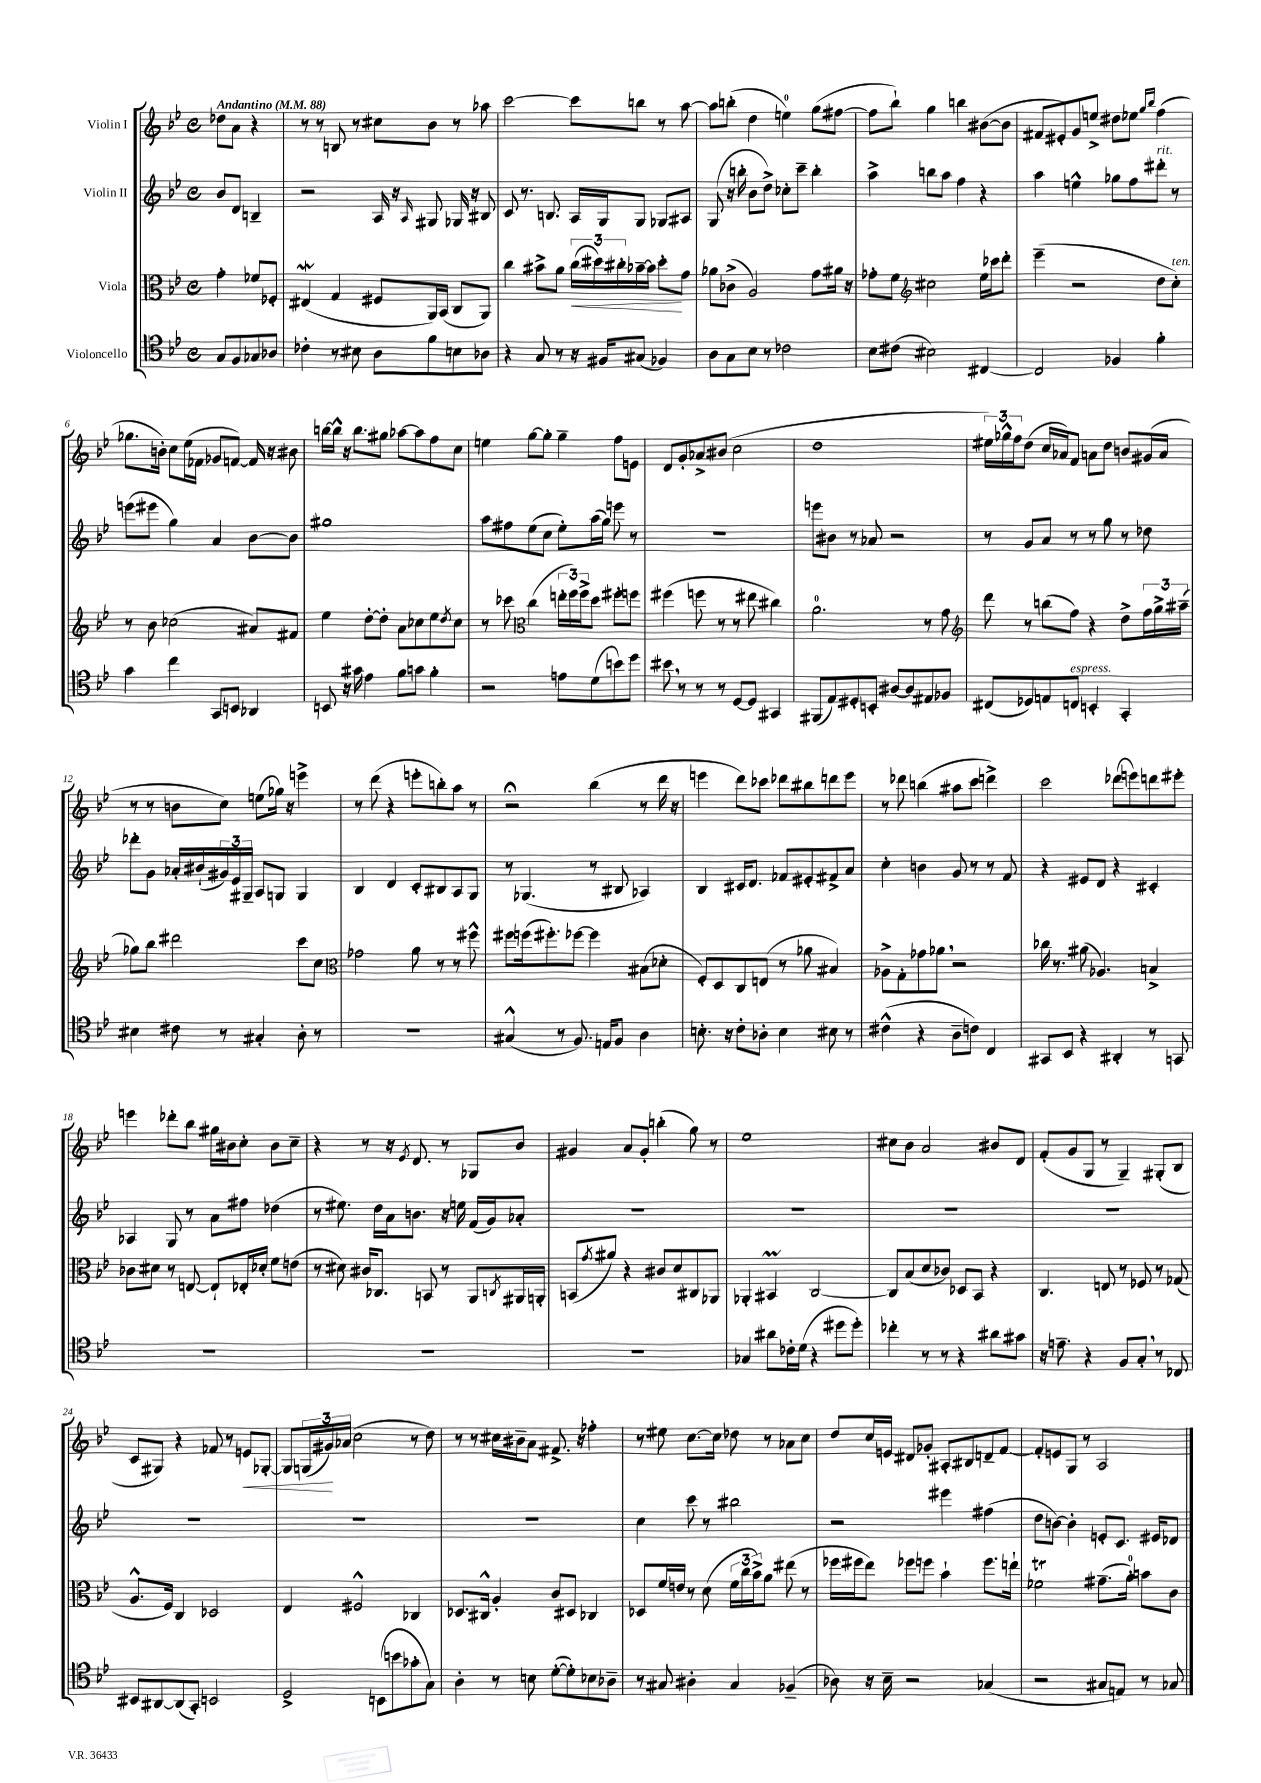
<<
\new StaffGroup <<
\new Staff = "s0" \with { instrumentName = "Violin I" } {
    \clef treble \key bes \major \defaultTimeSignature \time 4/4 \partial 2 \tempo "Andantino" 4 = 88
    des''8 a'8 r4 |
    r8 r8 b8 r8 cis''8 bes'8 r8 aes''8 |
    c'''2~ c'''8 b''8 r8 a''8~ |
    a''8 b''8-.( d''4 e''4-0) g''8( fis''8~ |
    fis''8 bes''8-!) g''4 b''4 bis'8~( bis'8 |
    fis'8 eis'8-.) g'8 e''8-> dis''8 ees''8 \grace { g''16 bes''16 } f''4( |
    ges''8. b'16-.) c''8 ees''16( fes'16 ges'8 f'8~) f'16 r16 bis'8 |
    b''16~ b''16-^ r16 b''8. gis''8 aes''8~ aes''8 f''8 c''8 |
    e''4 g''8~ g''8-. g''4-- f''8 e'8 |
    d'8 g'8-. aes'8-> bis'8( c''2 |
    d''1 |
    \tuplet 3/2 { eis''16) ges''16-^ f''16 } d''8( c''16 aes'16) f'8 a'8 d''8 b'8 gis'16( a'16 |
    r8 r8 b'8 c''8) e''8( ges''16) r16 e'''4-> |
    r8 d'''8( r4 e'''8-. b''8-.) a''8 r8 |
    r2\fermata bes''4( r8 d'''16 r16 |
    e'''4 d'''8) ces'''8 des'''8 bis''8 d'''8 e'''8 |
    r8 des'''8 b''4( ais''8 c'''8 d'''4->) |
    c'''2 des'''8( e'''8) d'''8 eis'''8-. |
    e'''4 des'''8-. bes''8 gis''16 bis'16 c''8-. bis'8 c''8-- |
    r4 r8 r16 \acciaccatura { ees'8 } d'8. r8 ges8 bes'8 |
    gis'4 a'8 gis'8-. b''4-.( g''8) r8 |
    ees''1 |
    cis''8 bes'8 a'2 bis'8 d'8 |
    f'8-.( g'8 g8 r8 g4--) gis8-.( bes8 |
    c'8 gis8) r4 fes'8 r8 e'8\< ges8~-. |
    ges8 \tuplet 3/2 { g16( gis'16\!) aes'16( } c''2 r8 d''8) |
    r8 r8 cis''16 bis'16-- a'8 fis'8.-> r16 fes''4-. |
    r8 eis''8 c''8.~ c''16 des''8 r8 aes'8 c''8 |
    d''8 c''16 e'16 dis'8 ges'8-. ais8-. bis8 d'8-- f'8~ |
    f'8-. e'8 g8 r8 a2 \bar "|." |
}
\new Staff = "s1" \with { instrumentName = "Violin II" } {
    \clef treble \key bes \major \defaultTimeSignature \time 4/4 \partial 2
    bes'8 d'8 b4-- |
    r2 a16 r16 \grace { a16 } gis8 ges16 r16 bis8 |
    c'8 r8. b8. a16 g16 g8 ges8 ais8 |
    g8( r16 b''16-. bes'8 d''8->) ces''8-. c'''8-- b''4-. |
    a''4-> b''8 a''8 f''4 r4 |
    a''4 e''4-^ ges''8 f''8 dis'''8-.^\markup { \italic "rit." } r8 |
    e'''8( eis'''8 g''4) a'4 bes'8~ bes'8 |
    gis''1 |
    a''8 fis''8 ees''8( c''8 ees''8-.) a''16( g''16) e'''8 r8 |
    R1 |
    e'''8 bis'8 r8 aes'8 r2 |
    r8 g'8 a'8 r8 r8 g''8 r8 des''8 |
    des'''8-. g'8 aes'16-. bis'16-!( \tuplet 3/2 { gis'16) ees'16 gis16-- } a8 g8 g4 |
    bes4 d'4 c'8-. bis8 a8 g8 |
    r8 ges4.( r8 bis8 aes4) |
    bes4 cis'16 d'8. fes'8 eis'8-. fis'8-> a'8 |
    c''4-. b'4 g'8 r8 r8 f'8 |
    r4 eis'8 d'8 r4 cis'4-. |
    aes4 g8 r8 a'8 fis''8 des''4( |
    r8 eis''8.) d''16 a'16 b'8. r16 e''16 f'16( g'16) aes'8-. |
    R1 |
    R1 |
    R1 |
    R1 |
    R1 |
    R1 |
    R1 |
    c''4 c'''8 r8 bis''2 |
    r2 eis'''4 fis''4( |
    d''8 b'8~) b'4-. e'8-. c'8. eis'16 des'8 \bar "|." |
}
\new Staff = "s2" \with { instrumentName = "Viola" } {
    \clef alto \key bes \major \defaultTimeSignature \time 4/4 \partial 2
    g'4-. fes'8 fes8-. |
    eis4\mordent( g4 fis8 a,16) bes,16( c8 a,8) |
    c''4 bis'8-> a'8 \tuplet 3/2 { c''16\<( dis''16) cis''16-. } bes'16~-- bes'16 dis''8-.\! g'8 |
    aes'8 ces'8->( a2) g'8 ais'16 r16 |
    ges'8-. f'8 \clef treble cis''2 ees''16 ces'''16 d'''8-. |
    ees'''4--( r2 d''8 c''8-.^\markup { \italic "ten." }) |
    r8 bes'8 ces''2( ais'8) fis'8 |
    ees''4 d''8~-. d''8-. a'8 ces''8 ees''8 \acciaccatura { d''8 } ces''8 |
    r8 ces'''8 \clef alto c''4( \tuplet 3/2 { e''16-. f''16) f''16-> } d''8 fis''8-. f''8 |
    fis''4( f''8 r8 r8 eis''8 cis''4) |
    a'2.-0 r8 g'8 |
    \clef treble d'''8 r8 b''8( f''8) r4 d''8-> \tuplet 3/2 { f''16 g''16-> ais''16--( } |
    ges''8) bes''8 dis'''2 c'''8 c''8 |
    \clef alto ges'2 a'8 r8 r8 fis''8-^ |
    fis''8 f''16( fis''8.-.) fes''8~ fes''4 bis8( des'8-. |
    f8-.) d8 c8 e8( r8 aes'8 bis4) |
    aes8-> g8-. ges'8 aes'8 \breathe r2 |
    ces''16 r8. ais'8( aes4.) b4-> |
    ces'8 dis'8 r8 e8~ e8-! ees16-. des'16-. f'8 e'8( |
    r8 dis'8) cis'16 ces8. b,8 r8 a,8 \acciaccatura { c8 } ais,16 a,16-. |
    b,8( \acciaccatura { g'8 } ais'8) r4 cis'8 d'8 cis8 aes,8 |
    aes,4-. bis,4\prall c2~ |
    c8 bes8( d'8 ces'8) des8 bes,8 r4 |
    c4. e8 r8 fes8 r8 ges8( |
    a8.-^ f16) c4 des2 |
    ees4 fis2-^ ces4 |
    des8. cis16-^ a4-. c'8 dis8 ces4 |
    des8 f'16 e'16 r8 d'8( \tuplet 3/2 { f'16 c''16 bes'16->) } a'8 eis''8( r8 |
    fes''16 fis''16 ees''8) fes''8 f''8 bes'4-! f''8. e''16-! |
    fes'2\trill gis'8.--( a'16-0-.) b'8 c'8 \bar "|." |
}
\new Staff = "s3" \with { instrumentName = "Violoncello" } {
    \clef tenor \key bes \major \defaultTimeSignature \time 4/4 \partial 2
    g8 f8 ges8 aes8 |
    ces'4-. r8 bis8 a8 f'8 b8 aes8 |
    r4 g8 r8 r16 fis16 gis8( fes4) |
    a8 g8 bes8 r8 ces'2 |
    bes8 cis'8( bis2) cis4~ |
    cis2 fes4 f'4-. |
    g'4 c''4 g,8 b,8 aes,4 |
    b,8 r16 gis'16 ees'4 f'8 g'8 f'4-. |
    r2 e'8 d'8( b'8) d''8 |
    bis'8 \breathe r8 r8 r8 d8~ d8 gis,4 |
    fis,8( ees8) dis8-. b,8-. ais8~ ais8 eis8 fes8 |
    cis8( des8) e8 c8^\markup { \italic "espress." } b,4-. g,4-. |
    bis4 cis'8 r8 gis4-. a8-. r8 |
    r1 |
    gis4-^( r8 f8.) e16 f8 a4 |
    b8.-. r16 c'8-. aes8-. b4 bis8 r8 |
    cis'4-^( r4 a8-- c'8) c4 |
    gis,8 bes,8 r4 ais,4-. r8 g,8 |
    R1 |
    R1 |
    R1 |
    ges4 ais'8 ces'16-. d'16( r4 dis''8 dis''8-.) |
    ces''4-. r8 r8 r4 ais'8 gis'8 |
    r16 e'8.-- r4 f8 g8-. \breathe r8 ces8 |
    bis,8 ais,8~ ais,8( g,8-.) b,2 |
    d2-> b,8( b'8 ges'8-. g8) |
    a4-. r8 b8 d'8~-.( d'8-.) bes8 aes8-- |
    r8 gis8 ais4-. gis4 fes4--( |
    aes8) r16 bes16-- r2 ges4( |
    r2 gis8 e8) r8 ges8 \bar "|." |
}
>>
>>
